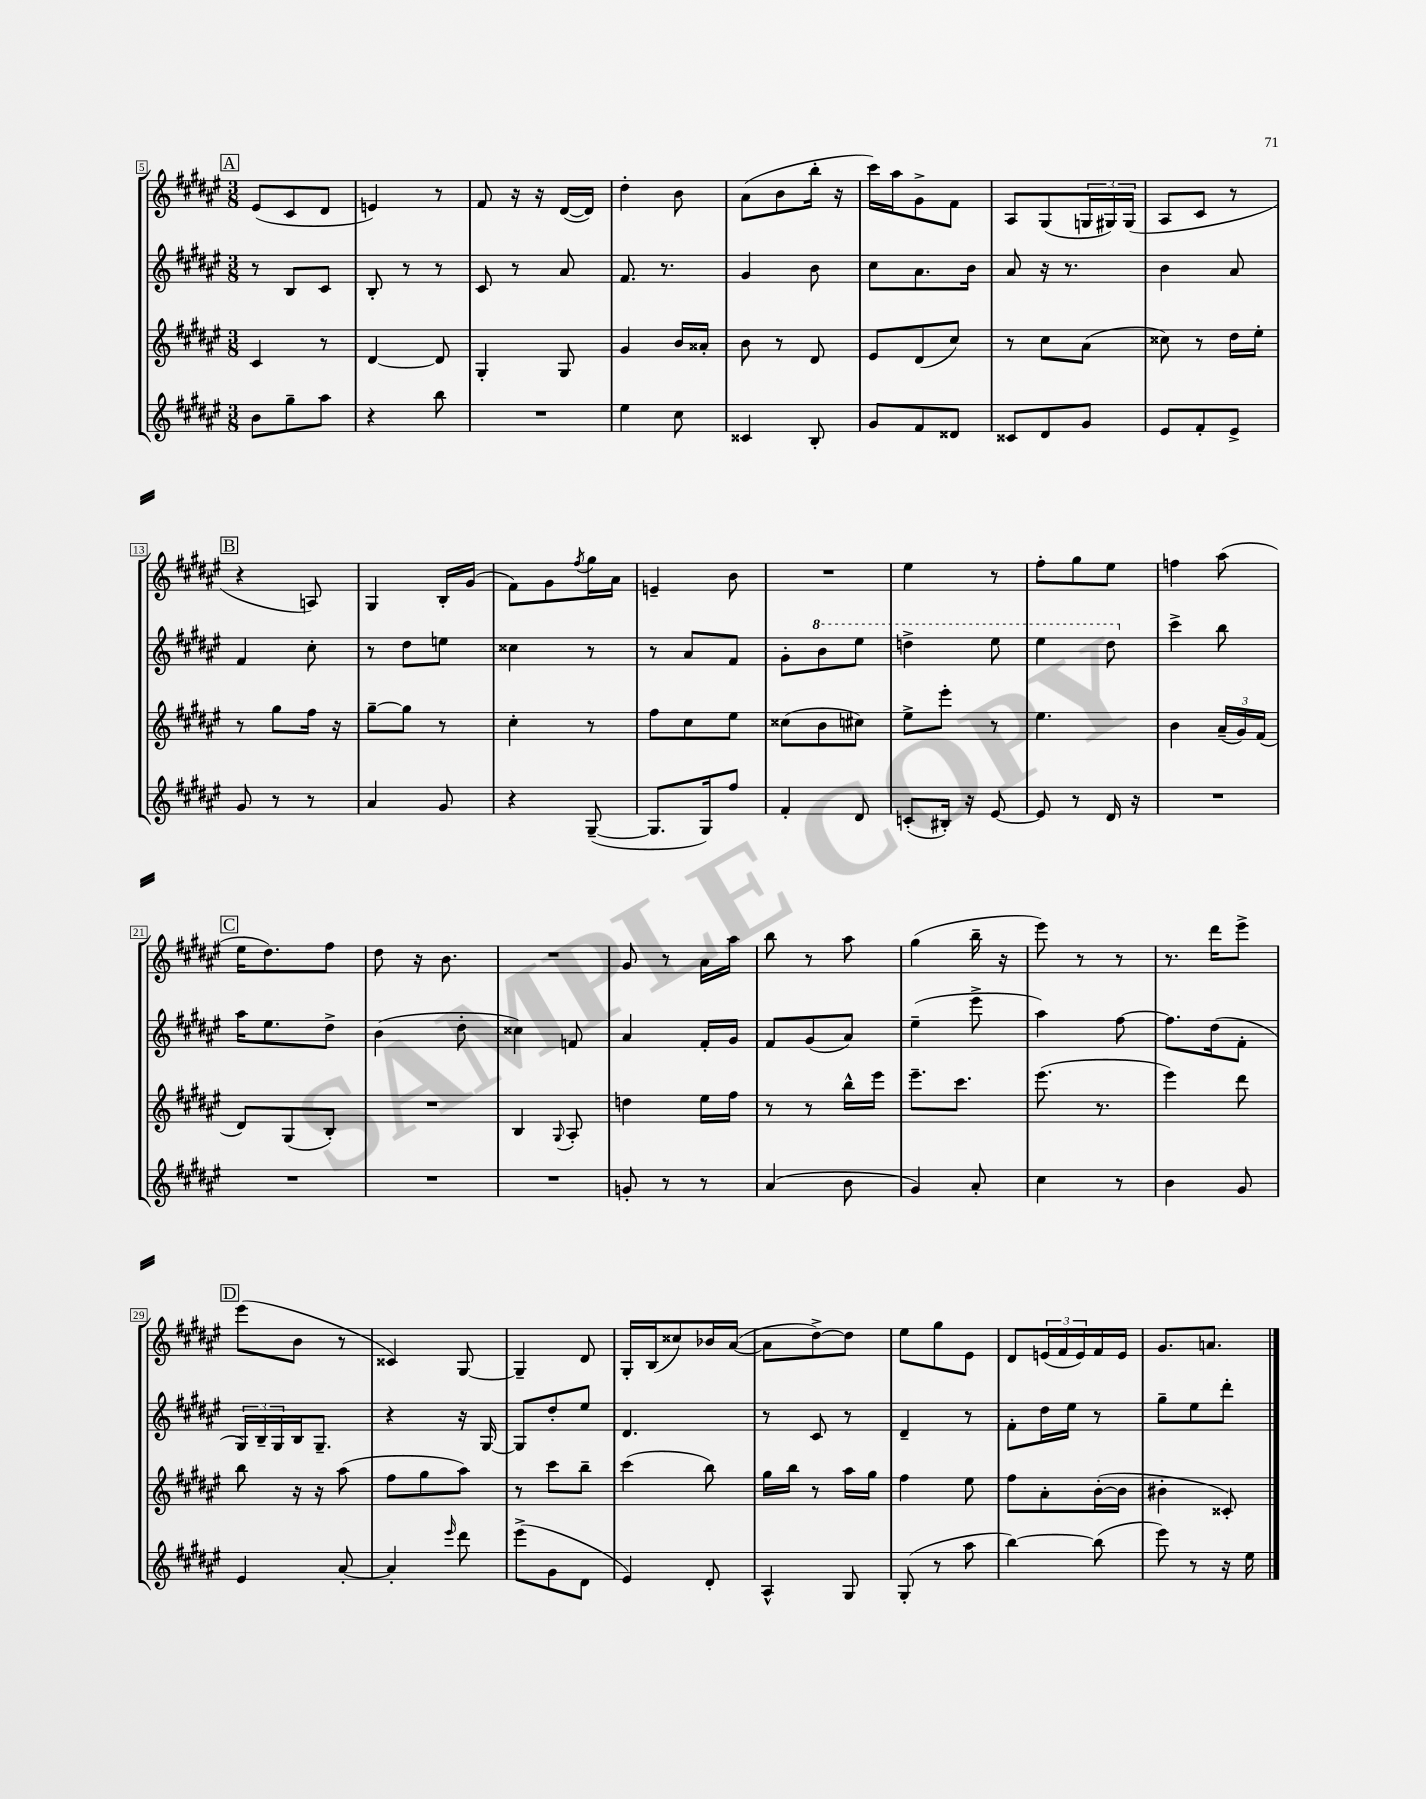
<<
\new StaffGroup <<
\new Staff = "s0" {
    \clef treble \key fis \major \numericTimeSignature \time 3/8
    \mark \markup { \box "A" } eis'8( cis'8 dis'8 |
    e'4) r8 |
    fis'8 r16 r16 dis'16~( dis'16) |
    dis''4-. b'8 |
    ais'8( b'8 b''16-. r16 |
    cis'''16) ais''16 gis'8-> fis'8 |
    ais8 gis8( \tuplet 3/2 { g16 gis16) gis16( } |
    ais8 cis'8 r8 |
    \mark \markup { \box "B" } r4 a8) |
    gis4 b16-. gis'16( |
    fis'8) gis'8 \acciaccatura { fis''8 } gis''16 ais'16 |
    e'4-- b'8 |
    R4. |
    eis''4 r8 |
    fis''8-. gis''8 eis''8 |
    f''4 ais''8( |
    \mark \markup { \box "C" } eis''16 dis''8.) fis''8 |
    dis''8 r16 b'8. |
    R4. |
    gis'8 r8 ais'16 ais''16 |
    b''8 r8 ais''8 |
    gis''4( b''16-- r16 |
    eis'''8) r8 r8 |
    r8. dis'''16 eis'''8-> |
    \mark \markup { \box "D" } eis'''8( b'8 r8 |
    cisis'4) gis8~ |
    gis4-- dis'8 |
    gis16-. b16( cisis''8) bes'16 ais'16~( |
    ais'8 dis''8~->) dis''8 |
    eis''8 gis''8 eis'8 |
    dis'8 \tuplet 3/2 { e'16( fis'16 e'16) } fis'16 e'16 |
    gis'8. a'8. \bar "|." |
}
\new Staff = "s1" {
    \clef treble \key fis \major \numericTimeSignature \time 3/8
    \mark \markup { \box "A" } r8 b8 cis'8 |
    b8-. r8 r8 |
    cis'8 r8 ais'8 |
    fis'8. r8. |
    gis'4 b'8 |
    cis''8 ais'8. b'16 |
    ais'8 r16 r8. |
    b'4 ais'8 |
    \mark \markup { \box "B" } fis'4 cis''8-. |
    r8 dis''8 e''8 |
    cisis''4 r8 |
    r8 ais'8 fis'8 |
    gis'8-. \ottava #1 b''8 eis'''8 |
    d'''4-> eis'''8 |
    eis'''4 dis'''8 \ottava #0 |
    cis'''4-> b''8 |
    \mark \markup { \box "C" } ais''16 eis''8. dis''8-> |
    b'4( dis''8-. |
    cisis''4) f'8 |
    ais'4 fis'16-. gis'16 |
    fis'8 gis'8( ais'8) |
    eis''4--( eis'''8-> |
    ais''4) fis''8~ |
    fis''8. dis''16( fis'8-. |
    \mark \markup { \box "D" } \tuplet 3/2 { gis16) b16-- gis16 } b16 gis8.-- |
    r4 r16 gis16~ |
    gis8 dis''8-. eis''8 |
    dis'4. |
    r8 cis'8 r8 |
    dis'4-- r8 |
    fis'8-. dis''16 eis''16 r8 |
    gis''8-- eis''8 dis'''8-. \bar "|." |
}
\new Staff = "s2" {
    \clef treble \key fis \major \numericTimeSignature \time 3/8
    \mark \markup { \box "A" } cis'4 r8 |
    dis'4~ dis'8 |
    gis4-. gis8 |
    gis'4 b'16 aisis'16-. |
    b'8 r8 dis'8 |
    eis'8 dis'8( cis''8) |
    r8 cis''8 ais'8( |
    cisis''8) r8 dis''16 eis''16-. |
    \mark \markup { \box "B" } r8 gis''8 fis''16 r16 |
    gis''8~-- gis''8 r8 |
    cis''4-. r8 |
    fis''8 cis''8 eis''8 |
    cisis''8( b'8 cis''8) |
    eis''8-> eis'''8-. r8 |
    eis''4. |
    b'4 \tuplet 3/2 { ais'16--( gis'16) fis'16( } |
    \mark \markup { \box "C" } dis'8) gis8( b8-.) |
    R4. |
    b4 \appoggiatura { gis8 } ais8-. |
    d''4 eis''16 fis''16 |
    r8 r8 b''16-^ eis'''16 |
    eis'''8.-- cis'''8. |
    eis'''8.( r8. |
    eis'''4) dis'''8 |
    \mark \markup { \box "D" } b''8 r16 r16 ais''8( |
    fis''8 gis''8 ais''8) |
    r8 cis'''8 b''8-- |
    cis'''4( b''8) |
    gis''16 b''16 r8 ais''16 gis''16 |
    fis''4 eis''8 |
    fis''8 ais'8-. b'16~-.( b'16 |
    bis'4-. cisis'8-.) \bar "|." |
}
\new Staff = "s3" {
    \clef treble \key fis \major \numericTimeSignature \time 3/8
    \mark \markup { \box "A" } b'8 gis''8-- ais''8 |
    r4 b''8 |
    R4. |
    eis''4 cis''8 |
    cisis'4 b8-. |
    gis'8 fis'8 disis'8 |
    cisis'8 dis'8 gis'8 |
    eis'8 fis'8-. eis'8-> |
    \mark \markup { \box "B" } gis'8 r8 r8 |
    ais'4 gis'8 |
    r4 gis8~--( |
    gis8. gis16) fis''8 |
    fis'4-. dis'8 |
    c'8-.( bis16-.) r16 eis'8~ |
    eis'8 r8 dis'16 r16 |
    R4. |
    \mark \markup { \box "C" } R4. |
    R4. |
    R4. |
    g'8-. r8 r8 |
    ais'4( b'8 |
    gis'4) ais'8-. |
    cis''4 r8 |
    b'4 gis'8 |
    \mark \markup { \box "D" } eis'4 ais'8~-. |
    ais'4-. \grace { eis'''16 } dis'''8 |
    eis'''8->( gis'8 dis'8 |
    eis'4) dis'8-. |
    ais4-^ gis8 |
    gis8-.( r8 ais''8 |
    b''4~) b''8( |
    eis'''8) r8 r16 eis''16 \bar "|." |
}
>>
>>
\layout { \context { \Score currentBarNumber = #5 \override BarNumber.stencil = #(make-stencil-boxer 0.1 0.3 ly:text-interface::print) } }
